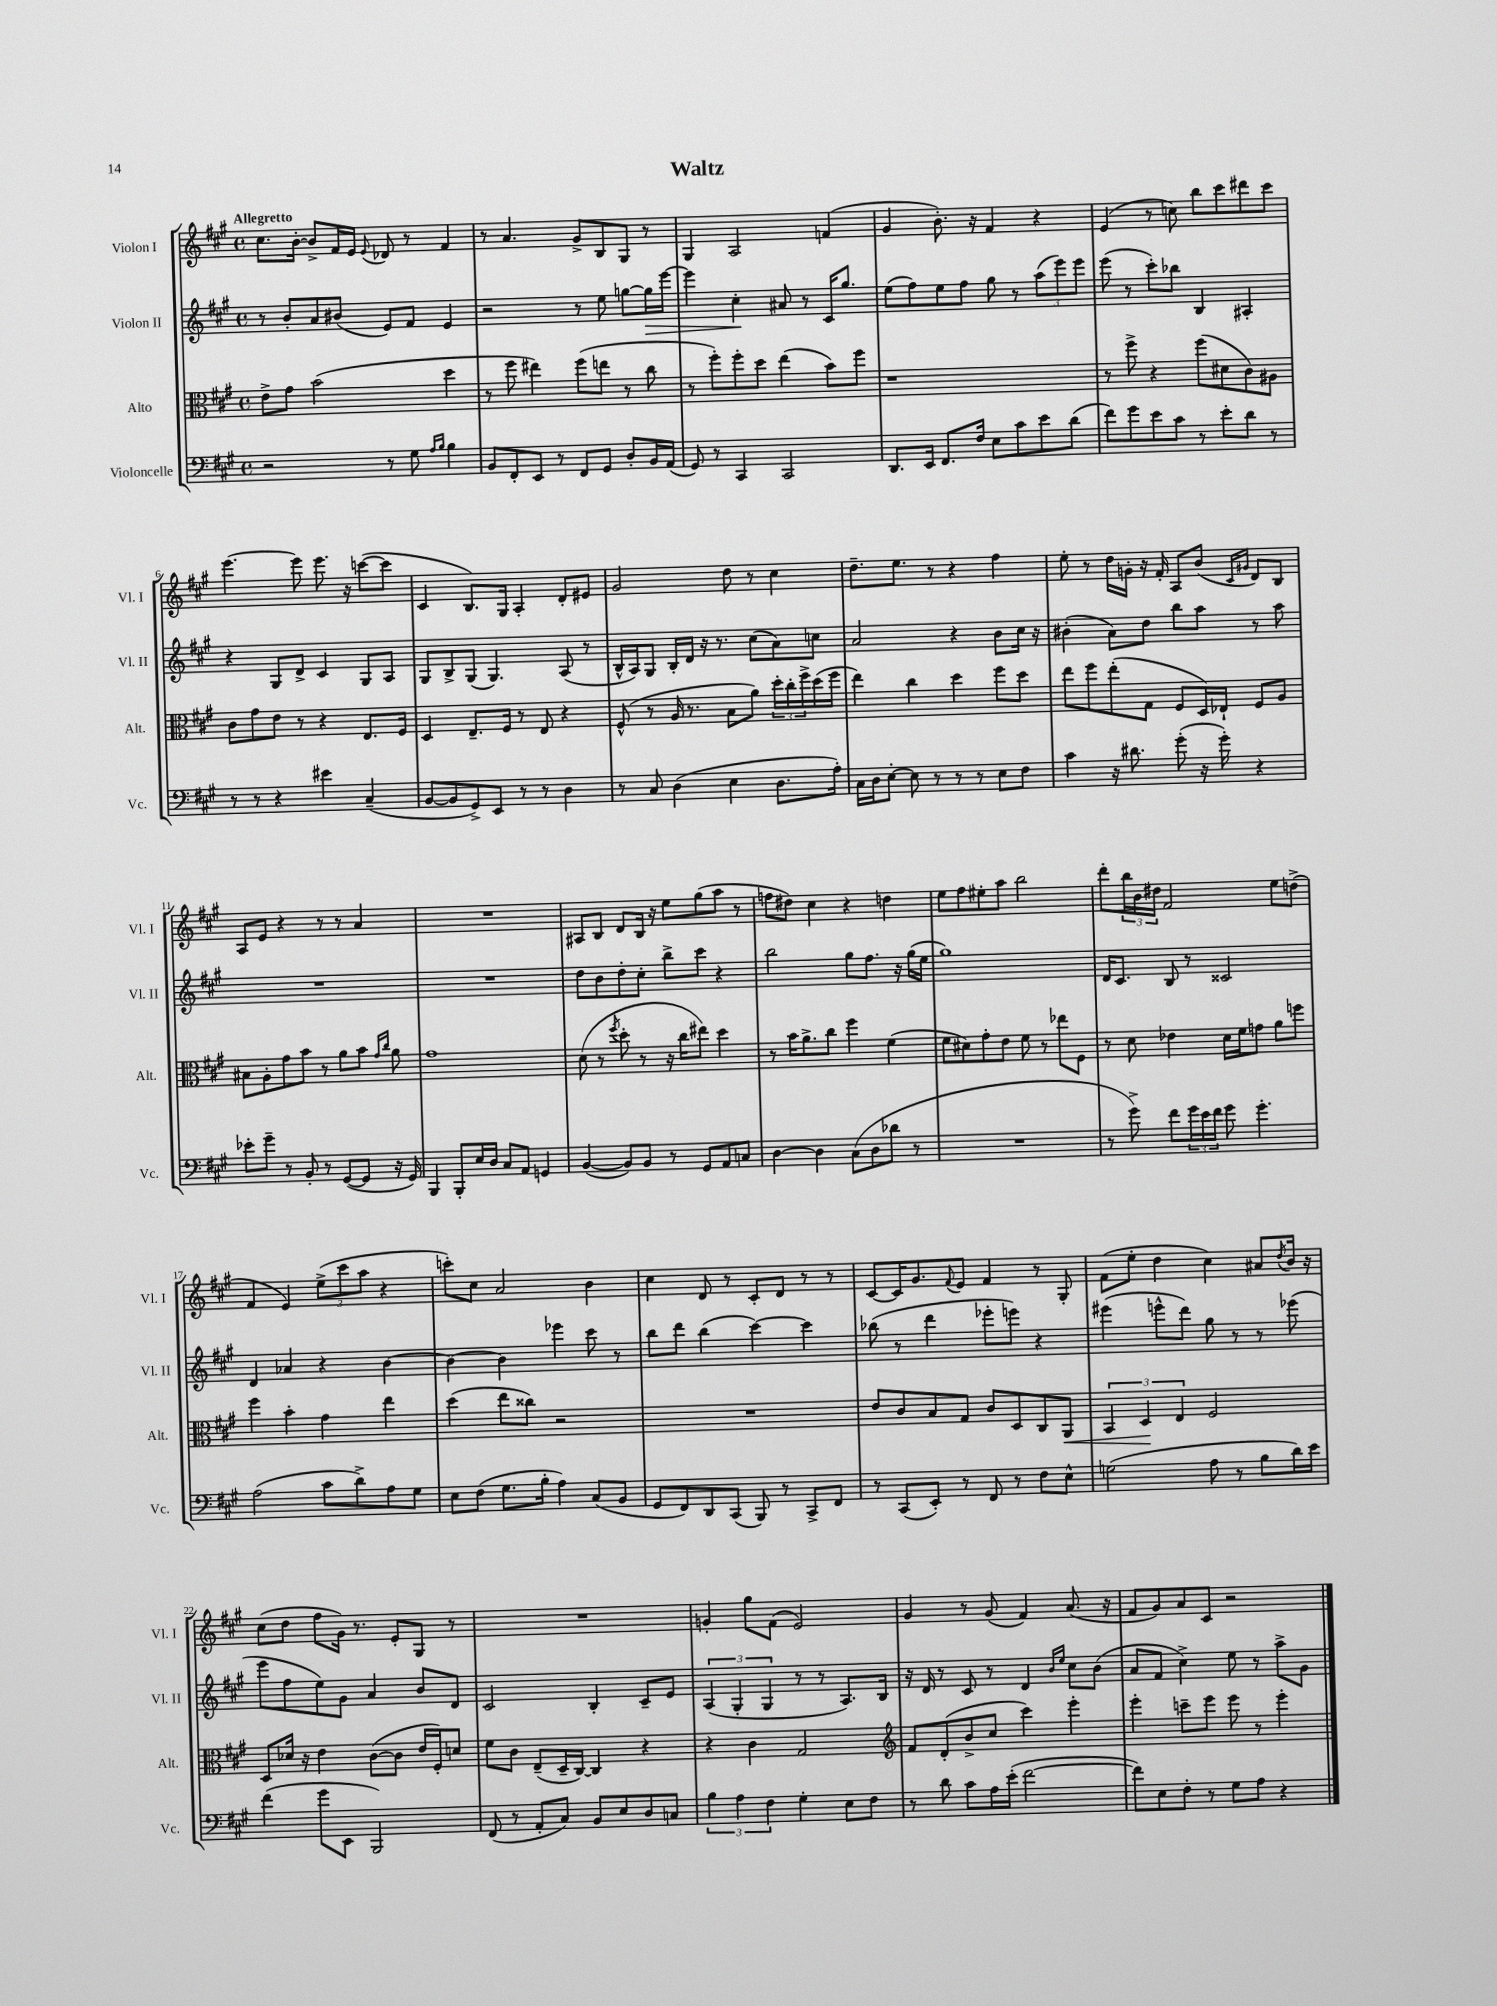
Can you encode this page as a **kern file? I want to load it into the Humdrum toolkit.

**kern	**kern	**kern	**kern
*staff4	*staff3	*staff2	*staff1
*clefF4	*clefC3	*clefG2	*clefG2
*k[f#c#g#]	*k[f#c#g#]	*k[f#c#g#]	*k[f#c#g#]
*M4/4	*M4/4	*M4/4	*M4/4
*met(c)	*met(c)	*met(c)	*met(c)
2r	8e^	8r	8.cc#
.	8g#	8b'	.
.	.	.	[16b'
.	(2b	8a	8b^]
.	.	(8b#	16f#
.	.	.	16e
.	.	.	8qqe
8r	.	8e)	8d-
8G#	.	8f#	8r
16qqA	.	.	.
16qqB	.	.	.
4B	4dd	4e	4f#
=	=	=	=
8BB	8r	2r	8r
8FF#'	8ff#	.	4.a
8EE	4ee#)	.	.
8r	.	.	.
8FF#	(8ff#	8r	8g#^
8GG#	8ee	8ee	8B
8D'	8r	[8gg	8G#
16BB	8cc#	16gg]	8r
(16AA	.	[16eee	.
=	=	=	=
8GG#)	8r	4eee]	4G#
8r	8ff#')	.	.
4CC#	8ff#'	4cc#'	2A
.	8dd	.	.
2CC#	(4ee	8a#	.
.	.	8r	.
.	8b)	16c#	(4f
.	.	8.gg#	.
.	8ff#	.	.
=	=	=	=
8.DD	1r	(8ee	4g#
.	.	8ff#)	.
16EE	.	.	.
8.FF#	.	8ee	8.b')
.	.	8ff#	.
16F#	.	.	16r
8E	.	8gg#	4f#
8c#	.	8r	.
8e	.	(12aa	4r
.	.	12eee)	.
(8d	.	.	.
.	.	12eee	.
=	=	=	=
8f#)	8r	(8eee	(4e
8g#	8ff#^	8r	.
8e	4r	8ccc#')	8r
8c#	.	8bb-	8cc)
8r	(8ff#	4B	8bb
8e'	8d#	.	8ccc#
8d	8c#)	4A#'	8ddd#
8r	8A#	.	8ccc#
=	=	=	=
8r	8c#	4r	[4.eee
8r	8g#	.	.
4r	8e	8G#	.
.	8r	8d^	8eee]
4e#	4r	4c#	8.eee
.	.	.	16r
(4C#~	8.E	8G#	([8ccc
.	.	8A	8ccc]
.	16F#	.	.
=	=	=	=
[8BB	4D	8G#	4c#
8BB]	.	8B^	.
8GG#^)	8.E~	(8G#	8.B)
8EE	.	4.G#)	.
.	16F#	.	16G#
8r	8r	.	4A'
8r	8E	.	.
4D	4r	(8A	8d'
.	.	8r	8e#
=	=	=	=
8r	(8F#^^	16B^^	2g#
.	.	16A)	.
8C#	8r	8G#	.
(4D	16A	16B'	.
.	8.r	16d	.
.	.	16r	.
.	.	8.r	.
4E	8B	.	8dd
.	8a)	(8cc#	8r
8.D	24dd'	8a)	4cc#
.	24cc#'	.	.
.	24ff#^	.	.
.	(16dd	8cc	.
16A')	16ff#	.	.
=	=	=	=
16C#	4ee)	2a	8.dd~
16D	.	.	.
[8E'	.	.	.
.	.	.	8.ee
8E]	4cc#	.	.
8r	.	.	8r
8r	4dd	4r	4r
8r	.	.	.
8E	8ff#	8b	4ff#
8F#	8dd	16cc#	.
.	.	16r	.
=	=	=	=
4c#	8ee	(4b#'	8ee'
.	8ff#	.	8r
16r	(8ee'	8a)	16dd
8.d#	.	.	16g'
.	8G#	8dd	16r
.	.	.	16f#'
(8g#'	8F#	8bb	8A
16r	16D)	8aa	(8b
16g#')	16E-`	.	.
.	.	.	16qqc#
.	.	.	16qqg#
4r	8F#	8r	8d)
.	8A	8aa	8B
=	=	=	=
8e-'	8B#	1r	8A
8g#~	8A'	.	8e
8r	8g#	.	4r
8BB'	8b	.	.
8r	8r	.	8r
([8GG#	8a	.	8r
8GG#]	8b	.	4a
.	16qqg#	.	.
.	16qqcc#	.	.
16r	8a	.	.
16GG#)	.	.	.
=	=	=	=
4BBB	1g#	1r	1r
8BBB'	.	.	.
16E	.	.	.
16D	.	.	.
8C#	.	.	.
8AA	.	.	.
4GG	.	.	.
=	=	=	=
([4BB	(8d	8dd	8A#
.	8r	8b	8B
.	8qff#	.	.
8BB])	8dd'	8dd'	8d
8BB	8r	8cc#'	16B
.	.	.	16r
8r	16r	8bb^	8ee
.	16cc#	.	.
8GG#	8ee#)	8ccc#	(8gg#
8AA	4dd	4r	8aa
8C	.	.	8r
=	=	=	=
[4D	8r	2bb	8ff
.	16b	.	8dd#)
.	8.a^	.	.
4D]	.	.	4cc#
.	8cc#	.	.
(8C#	4ff#	8gg#	4r
8D	.	8.ff#	.
8d-	(4f#	.	4dd
.	.	16r	.
8r	.	(16gg#	.
.	.	16ee	.
=	=	=	=
1r	8f#	1gg#)	8ee
.	8d#)	.	8ff#
.	8g#'	.	8ee#'
.	8e	.	8aa
.	8f#	.	2bb
.	8r	.	.
.	8ee-	.	.
.	8F#	.	.
=	=	=	=
8r	8r	16d	8ddd'
.	.	8.c#	.
8g#^)	8d	.	24bb
.	.	.	24b
.	.	.	24dd#
8f#	4e-	8B	2f#
24g#	.	8r	.
24e	.	.	.
24f#	.	.	.
8g#	16d	2c##	.
.	16f#	.	.
4.g#'	8g	.	.
.	8a	.	8ee
.	8ff	.	(8dd^
=	=	=	=
(2A	4ff#	4d	4f#
.	4b'	4a-	4e)
8c#	4g#	4r	(12ee^
.	.	.	12ccc#
8d^)	.	.	.
.	.	.	12aa
8A	4ee	[4b	4r
8G#	.	.	.
=	=	=	=
8E	(4dd	4b_	8ccc')
(8F#	.	.	8cc#
8.G#	8ee	4b]	2a
.	8cc##)	.	.
16B'	.	.	.
4A)	2r	4eee-	.
(8C#	.	8ccc#	4b
8BB	.	8r	.
=	=	=	=
8GG#	1r	8bb	4cc#
8FF#)	.	8ddd	.
8DD	.	(4bb	8d
(8CC#	.	.	8r
8BBB)	.	[4ccc#)	8c#'
8r	.	.	8d
8CC#^	.	4ccc#]	8r
8FF#	.	.	8r
=	=	=	=
8r	8e	(8bb-	[8c#
(8CC#	8c#	8r	16c#]
.	.	.	8.g#
8EE')	8B	4ddd	.
.	.	.	8qqf#
8r	8G#	.	8e
8FF#	8c#	8eee-'	4f#
8r	8D	8eee)	.
8F#	8C#	4r	8r
8E^^	8AA	.	8G#'
=	=	=	=
(2G	6BB	(4eee#	(8f#
.	.	.	8ee'
.	6D	.	.
.	.	8eee^^	4dd
.	6E	.	.
.	.	8ddd)	.
8A	2F#	8gg#	4cc#)
8r	.	8r	.
8B	.	8r	8a#
.	.	.	8qdd
16d)	.	(8eee-	16b
16e	.	.	16r
=	=	=	=
(4f#	8D	8eee	(8cc#
.	16d-	8ff#	8dd
.	16r	.	.
8g#	4e	8ee)	8ff#
8EE	.	8g#	16g#)
.	.	.	8.r
2BBB)	([8c#	4a	.
.	8c#]	.	8e'
.	16e	8b	8G#
.	16F#')	.	.
.	8d	8d	8r
=	=	=	=
(8FF#	8f#	2c#	1r
8r	8c#	.	.
8AA'	(8E~	.	.
8C#)	16D~	.	.
.	[16C#)	.	.
8BB	4C#]	4B'	.
8E	.	.	.
8D	4r	8c#~	.
8C	.	8e	.
=	=	=	=
6B	4r	(6A	4g'
6A	.	6G#'	.
.	4c#	.	8gg#
6F#	.	6G#	.
.	.	.	(8f#
4G#'	2G#	8r	2e)
.	.	8r	.
8E	.	8.A)	.
8F#	.	.	.
.	.	16B	.
=	=	=	=
*	*clefG2	*	*
8r	8f#	16r	4g#
.	.	16d	.
8d	(8d'	8r	.
8c#	8b^	8c#	8r
16A	8cc#	8r	(8g#
(16e'	.	.	.
[2f#	4ccc#)	4d	4f#)
.	.	16qqb	.
.	.	16qqee	.
.	4eee'	8cc#	(8.a
.	.	(8b	.
.	.	.	16r
=	=	=	=
8f#])	4eee'	8a	8f#
8E	.	8f#	8g#)
8F#'	8ccc~	4cc#^)	8a
8r	8eee	.	8c#
8G#	8eee	8ee	2r
8A	8r	8r	.
4r	4eee'	8aa^	.
.	.	8g#	.
==	==	==	==
*-	*-	*-	*-
